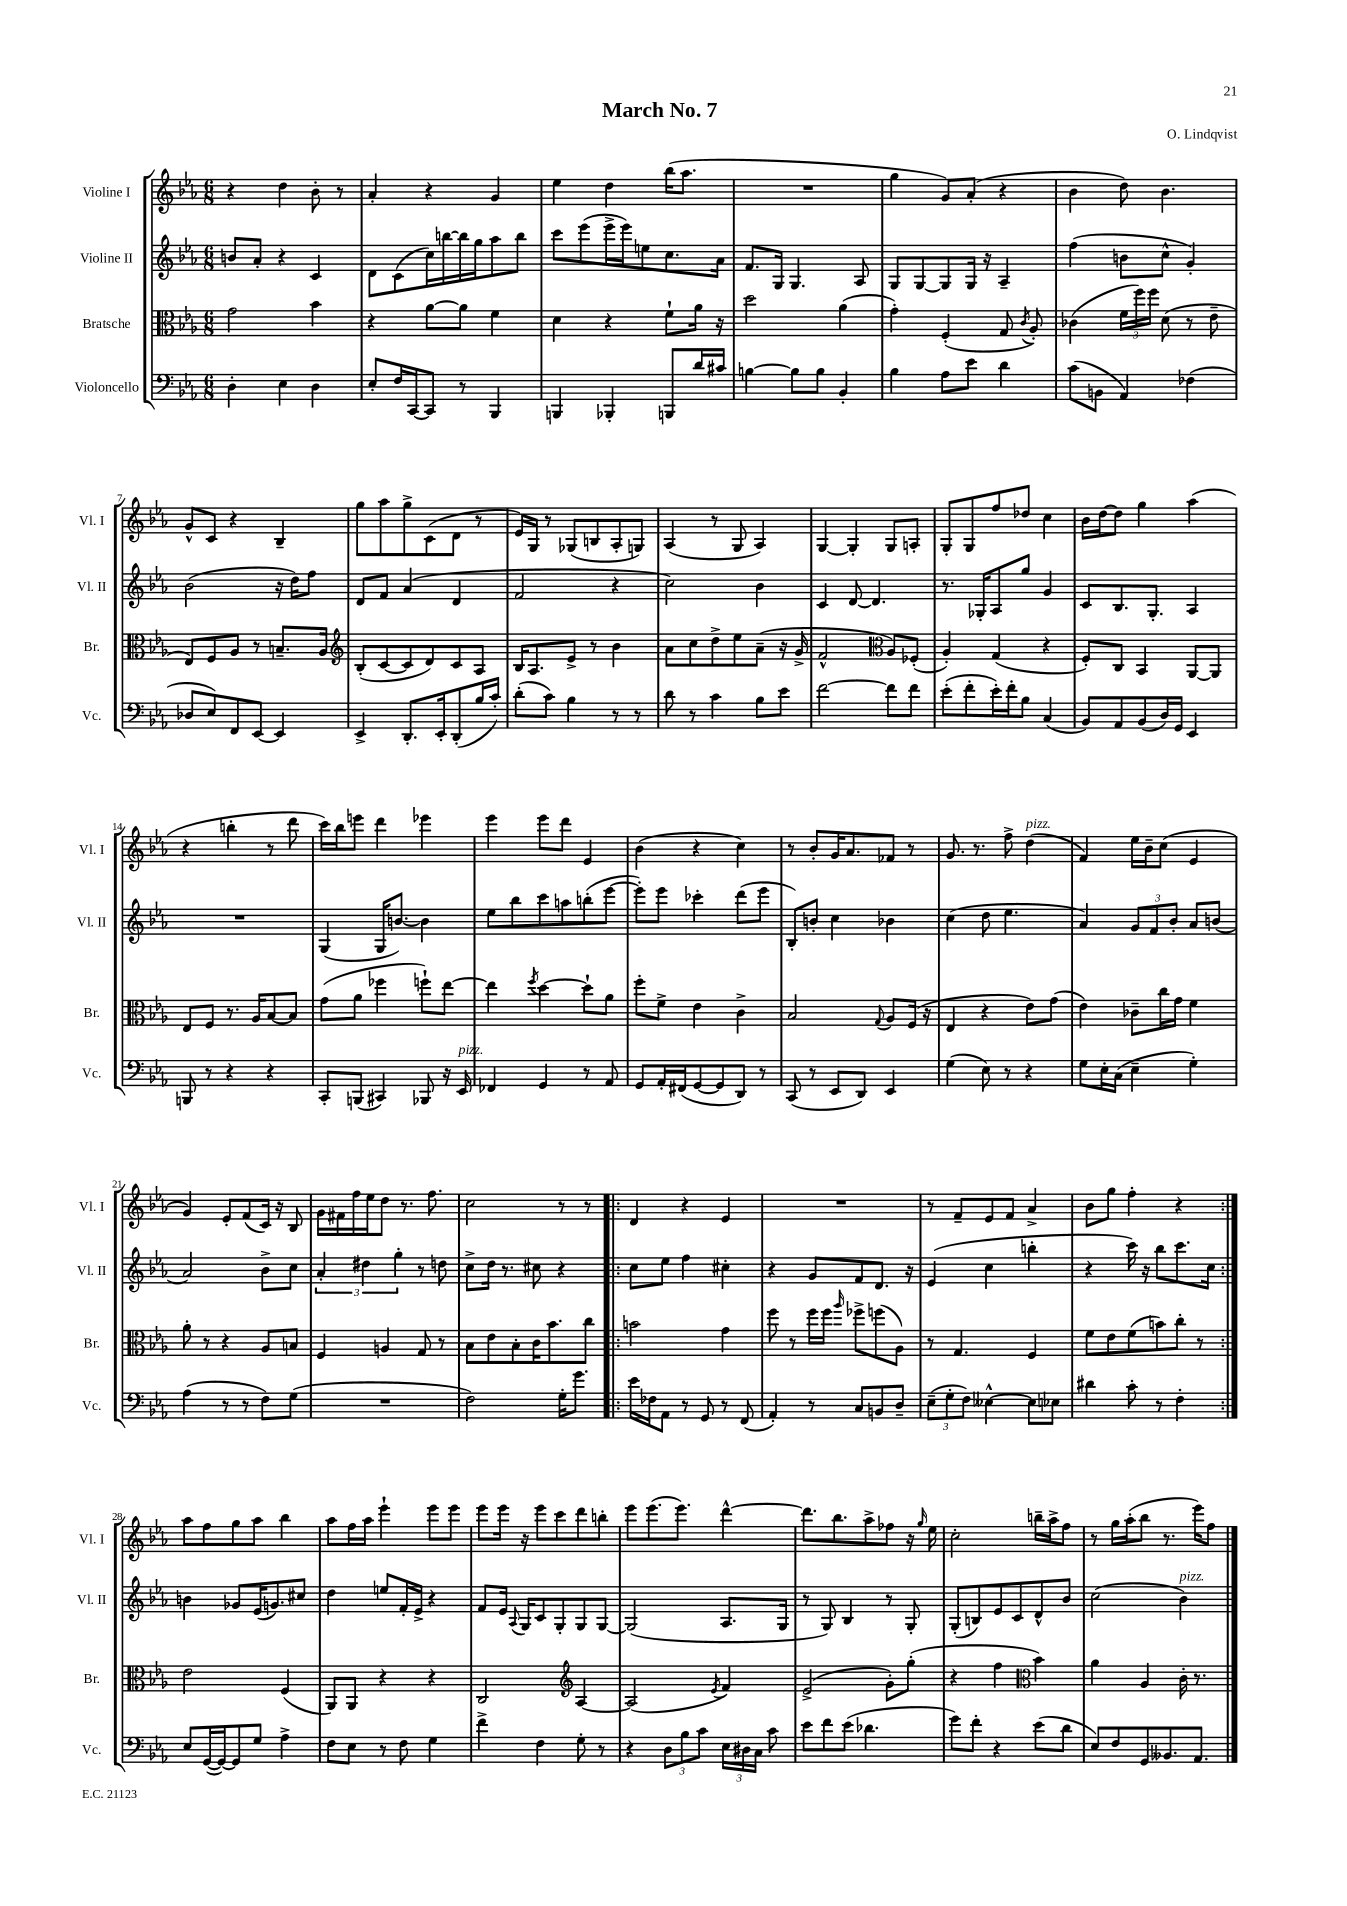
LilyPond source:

\header { title = "March No. 7" composer = "O. Lindqvist" }
<<
\new StaffGroup <<
\new Staff = "s0" \with { instrumentName = "Violine I" shortInstrumentName = "Vl. I" } {
    \clef treble \key ees \major \numericTimeSignature \time 6/8
    \autoBeamOff r4 d''4 bes'8-. r8 |
    aes'4-. r4 g'4 |
    ees''4 d''4 bes''16[( aes''8.] |
    R2. |
    g''4 g'8[) aes'8]-.( r4 |
    bes'4 d''8) bes'4. |
    g'8[-^ c'8] r4 bes4-- |
    g''8[ aes''8 g''8-> c'8( d'8] r8 |
    ees'16[) g16] r8 ges8[( b8 aes8-. g8]) |
    aes4( r8 g8 aes4) |
    g4~ g4-. g8[ a8]-. |
    g8[-. g8 f''8 des''8] c''4 |
    bes'16[ d''16~ d''8] g''4 aes''4( |
    r4 b''4-. r8 d'''8 |
    c'''16[) bes''16 e'''8] d'''4 ees'''4 |
    ees'''4 ees'''8[ d'''8] ees'4 |
    bes'4( r4 c''4) |
    r8 bes'8[-. g'16 aes'8. fes'8] r8 |
    g'8. r8. f''8-> d''4^\markup { \italic "pizz." }( |
    f'4) ees''16[ bes'16-- c''8]( ees'4 |
    g'4) ees'8[-. f'8( c'16]) r16 bes8 |
    g'16[ fis'16 f''16 ees''16 d''8] r8. f''8. |
    c''2 r8 r8 |
    \repeat volta 2 { d'4 r4 ees'4 |
    R2. |
    r8 f'8[-- ees'8 f'8] aes'4-> |
    bes'8[ g''8] f''4-. r4 | }
    aes''8[ f''8 g''8 aes''8] bes''4 |
    aes''8[ f''16 aes''16] ees'''4-! ees'''8[ ees'''8] |
    ees'''8[ ees'''16] r16 ees'''8[ c'''8 d'''8 b''8]-. |
    ees'''8[ ees'''8.( ees'''8.]) d'''4~-^ |
    d'''8.[ bes''8. aes''8-> fes''8] r16 \grace { g''16 } ees''16 |
    c''2-. b''16[-- aes''16-> f''8] |
    r8 g''16[ aes''16-.( bes''8] r8. ees'''16[) f''8] \bar "|." |
}
\new Staff = "s1" \with { instrumentName = "Violine II" shortInstrumentName = "Vl. II" } {
    \clef treble \key ees \major \numericTimeSignature \time 6/8
    \autoBeamOff b'8[ aes'8]-. r4 c'4 |
    d'8[ c'8( c''16) b''16~ b''16 g''16 aes''8 b''8] |
    c'''8[ ees'''8( ees'''16-> ees'''16) e''8 c''8. aes'16] |
    f'8.[ g16] g4. aes8 |
    g8[ g8~ g8 g16] r16 aes4-- |
    f''4( b'8[ c''8]-^ g'4-.) |
    bes'2( r16 d''16[) f''8] |
    d'8[ f'8] aes'4( d'4 |
    f'2 r4 |
    c''2) bes'4 |
    c'4 d'8~ d'4. |
    r8. ges16[-. aes8 g''8] g'4 |
    c'8[ bes8. g8.]-. aes4 |
    R2. |
    g4( g16[ b'8.]~) b'4 |
    ees''8[ bes''8 c'''8 a''8 b''8-.( ees'''8]~ |
    ees'''8[-.) ees'''8] ces'''4-. d'''8[( ees'''8] |
    bes8[-.) b'8]-. c''4 bes'4 |
    c''4( d''8 ees''4. |
    aes'4) \tuplet 3/2 { g'8[ f'8 bes'8]-. } aes'8[ b'8]( |
    aes'2) bes'8[-> c''8] |
    \tuplet 3/2 { aes'4-. dis''4 g''4-. } r8 d''8 |
    c''8[-> d''16] r8. cis''8 r4 |
    \repeat volta 2 { c''8[ ees''8] f''4 cis''4-. |
    r4 g'8[ f'8 d'8.] r16 |
    ees'4( c''4 b''4-. |
    r4 c'''16) r16 bes''8[ c'''8. c''16] | }
    b'4 ges'8[ ees'16( g'8.) cis''8] |
    d''4 e''8[ f'16-. ees'16]-> r4 |
    f'8[ ees'16] \appoggiatura { aes8 } g16[ c'8 g8-. g8 g8]~ |
    g2( aes8.[ g16] |
    r8 g8) bes4 r8 g8-. |
    g8[-.( b8) ees'8 c'8 d'8-^ bes'8] |
    c''2( bes'4^\markup { \italic "pizz." }) \bar "|." |
}
\new Staff = "s2" \with { instrumentName = "Bratsche" shortInstrumentName = "Br." } {
    \clef alto \key ees \major \numericTimeSignature \time 6/8
    \autoBeamOff g'2 bes'4 |
    r4 aes'8[~ aes'8] f'4 |
    d'4 r4 f'8[-! aes'16] r16 |
    d''2 aes'4( |
    g'4-.) f4-.( g8 \acciaccatura { c'8 } aes8-.) |
    ces'4( \tuplet 3/2 { f'16[ f''16) f''16] } d'8( r8 ees'8-- |
    ees8[) f8 aes8] r8 b8.[-- aes16] |
    \clef treble bes8[-.( c'8~ c'8 d'8) c'8 aes8] |
    bes16[ aes8. ees'8]-> r8 bes'4 |
    aes'8[ c''8 d''8-> ees''8 aes'8]--( r16 g'16-> |
    f'2-^ \clef alto aes8[) fes8]-.( |
    aes4-.) g4( r4 |
    f8[-.) c8] bes,4 aes,8[~ aes,8] |
    ees8[ f8] r8. aes16[ bes8~ bes8] |
    g'8[( aes'8] fes''4 f''8[-!) ees''8]~ |
    ees''4 \acciaccatura { f''8 } d''4~ d''8[-! aes'8] |
    f''8[-. f'8]-> ees'4 c'4-> |
    bes2 \appoggiatura { g8 } aes8[ f16]( r16 |
    ees4 r4 ees'8[) g'8]( |
    ees'4) ces'8[-- c''16 g'16] f'4 |
    aes'8-. r8 r4 aes8[ b8] |
    f4 a4 g8 r8 |
    bes8[ ees'8 bes8-. c'16 bes'8. c''8] |
    \repeat volta 2 { b'2 g'4 |
    f''8 r8 f''16[ f''16] \grace { aes''16 } fes''8[-> f''8( aes8]) |
    r8 g4. f4 |
    f'8[ ees'8 f'8( b'8) c''8]-. r8 | }
    ees'2 f4( |
    aes,8[) aes,8] r4 r4 |
    c2 \clef treble aes4~ |
    aes2( \acciaccatura { ees'8 } f'4) |
    ees'2->( g'8[-.) g''8]-.( |
    r4 f''4 \clef alto bes'4) |
    aes'4 aes4 c'16-. r8. \bar "|." |
}
\new Staff = "s3" \with { instrumentName = "Violoncello" shortInstrumentName = "Vc." } {
    \clef bass \key ees \major \numericTimeSignature \time 6/8
    \autoBeamOff d4-. ees4 d4 |
    ees8[-. f16 c,16~ c,8] r8 bes,,4 |
    b,,4 bes,,4-. b,,8[ d'16 cis'16] |
    b4~ b8[ b8] bes,4-. |
    bes4 aes8[ ees'8] d'4 |
    c'8[( b,8] aes,4) fes4( |
    des8[ ees8) f,8 ees,8]~ ees,4 |
    ees,4-> d,8.[-. ees,16-. d,8-.( bes16 c'16]-.) |
    d'8[-.( c'8]) bes4 r8 r8 |
    d'8 r8 c'4 bes8[ ees'8] |
    f'2~ f'8[ f'8] |
    ees'8[-.( f'8-. ees'16-.) f'16-. bes8] c4( |
    bes,8[) aes,8 bes,8( d16) g,16] ees,4 |
    b,,8 r8 r4 r4 |
    c,8[-. b,,8]( cis,4) bes,,8 r16 ees,16^\markup { \italic "pizz." } |
    fes,4 g,4 r8 aes,8 |
    g,8[ aes,16-. fis,16( g,8~ g,8 d,8]) r8 |
    c,8( r8 ees,8[ d,8]) ees,4 |
    g4( ees8) r8 r4 |
    g8[ ees16-. c16]( ees4-- g4-.) |
    aes4( r8 r8 f8[) g8]( |
    R2. |
    f2) g16[-. g'8.] |
    \repeat volta 2 { ees'16[ fes16 aes,8] r8 g,8 r8 f,8( |
    aes,4-.) r8 c8[ b,8 d8]-- |
    \tuplet 3/2 { ees8[--( g8-. f8]) } eeses4~-^ eeses8[ ees8] |
    dis'4 c'8-. r8 f4-. | }
    ees8[ g,16~( g,16~) g,8 g8] aes4-> |
    f8[ ees8] r8 f8 g4 |
    f'4-> f4 g8-. r8 |
    r4 \tuplet 3/2 { d8[ bes8 c'8] } \tuplet 3/2 { ees16[ dis16 c16] } c'8 |
    ees'8[ f'8 ees'8]( des'4. |
    g'8[) f'8]-. r4 ees'8[( d'8] |
    ees8[) f8 g,8 beses,8. aes,8.] \bar "|." |
}
>>
>>
